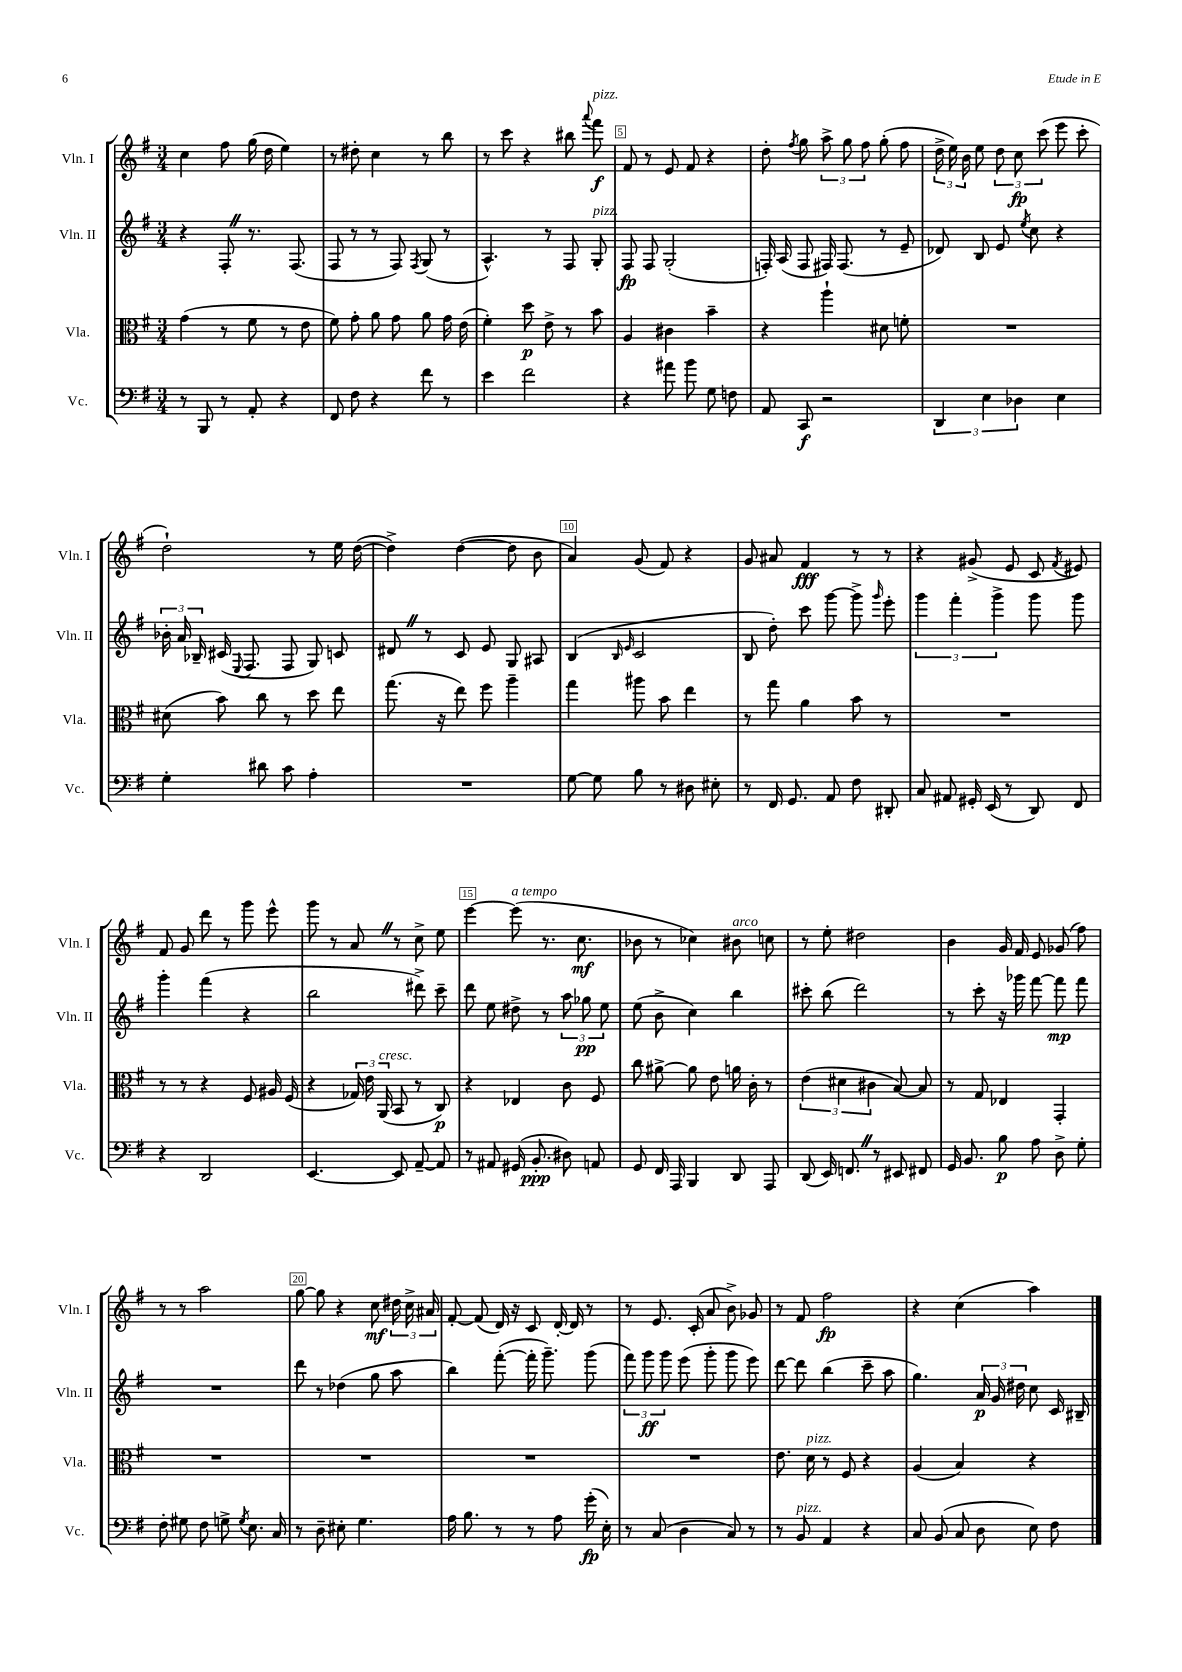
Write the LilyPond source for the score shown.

<<
\new StaffGroup <<
\new Staff = "s0" \with { instrumentName = "Vln. I" shortInstrumentName = "Vln. I" } {
    \clef treble \key g \major \numericTimeSignature \time 3/4
    \autoBeamOff c''4 fis''8 g''16( d''16 e''4) |
    r8 dis''8-. c''4 r8 b''8 |
    r8 c'''8 r4 bis''8 \appoggiatura { a'''8 } fis'''8\f^\markup { \italic "pizz." } |
    fis'8 r8 e'8 fis'8 r4 |
    d''8-. \acciaccatura { fis''8 } g''8 \tuplet 3/2 { a''8-> g''8 fis''8 } g''8-.( fis''8 |
    \tuplet 3/2 { d''16-> e''16) b'16 } e''8 \tuplet 3/2 { d''8 c''8\fp c'''8( } e'''8 c'''8-. |
    d''2-!) r8 e''16 d''16~( |
    d''4->) d''4~( d''8 b'8 |
    a'4) g'8( fis'8) r4 |
    g'8 ais'8 fis'4\fff r8 r8 |
    r4 gis'8->( e'8 c'8 \acciaccatura { fis'8 } eis'8) |
    fis'8 g'8 d'''8 r8 g'''8 e'''8-^ |
    g'''8 r8 a'8 \once \override BreathingSign.text = \markup { \musicglyph "scripts.caesura.straight" } \breathe r8 c''8-> e''8 |
    e'''4~ e'''8^\markup { \italic "a tempo" }( r8. c''8.\mf |
    bes'8 r8 ces''4) bis'8^\markup { \italic "arco" } c''8 |
    r8 e''8-. dis''2 |
    b'4 g'16 fis'16 e'8 ges'8( fis''8) |
    r8 r8 a''2 |
    g''8~ g''8 r4 c''8\mf \tuplet 3/2 { dis''16 c''16-> ais'16 } |
    fis'8~-. fis'8( d'16) r16 c'8 d'16~-. d'16 r8 |
    r8 e'8. c'16-.( a'8 b'8->) ges'8 |
    r8 fis'8 fis''2\fp |
    r4 c''4( a''4) \bar "|." |
}
\new Staff = "s1" \with { instrumentName = "Vln. II" shortInstrumentName = "Vln. II" } {
    \clef treble \key g \major \numericTimeSignature \time 3/4
    \autoBeamOff r4 fis8-. \once \override BreathingSign.text = \markup { \musicglyph "scripts.caesura.straight" } \breathe r8. fis8.( |
    fis8 r8 r8 fis8) \acciaccatura { fis8 } g8( r8 |
    a4.-^) r8 fis8 g8-.^\markup { \italic "pizz." } |
    fis8\fp fis8 g2-.( |
    f16-.) a16( f8 fis16) fis8.( r8 e'8-- |
    des'8) b8 e'8 \acciaccatura { e''8 } c''8 r4 |
    \tuplet 3/2 { bes'16-. a'16 bes16-- } cis'16( \appoggiatura { e8 } fis8. fis8 g8) c'8 |
    dis'8 \once \override BreathingSign.text = \markup { \musicglyph "scripts.caesura.straight" } \breathe r8 c'8 e'8 g8 ais8 |
    b4( \grace { b16 e'16 } c'2 |
    b8 d''8-.) c'''8 g'''8~ g'''8-> \grace { g'''16 } e'''8-. |
    \tuplet 3/2 { g'''4 fis'''4-. g'''4-> } g'''8 g'''8 |
    g'''4-. fis'''4( r4 |
    b''2 dis'''8->) c'''8-- |
    d'''8 e''8 dis''8-> r8 \tuplet 3/2 { a''8 ges''8\pp e''8 } |
    e''8( b'8-> c''4) b''4 |
    cis'''8-. b''8( d'''2) |
    r8 c'''8-. r16 ges'''16 fis'''8~ fis'''8\mp fis'''8 |
    R2. |
    d'''8 r8 des''4( g''8 a''8 |
    b''4) fis'''8~-.( fis'''16-. g'''8.--) g'''8( |
    \tuplet 3/2 { fis'''8) g'''8\ff g'''8 } e'''8( g'''8-. g'''8 e'''8) |
    d'''8~ d'''8 b''4( c'''8-- a''8 |
    g''4.) \tuplet 3/2 { a'16\p g'16 dis''16 } c''8 c'16 bis16-- \bar "|." |
}
\new Staff = "s2" \with { instrumentName = "Vla." shortInstrumentName = "Vla." } {
    \clef alto \key g \major \numericTimeSignature \time 3/4
    \autoBeamOff g'4( r8 fis'8 r8 e'8 |
    fis'8) g'8-. a'8 g'8 a'8 g'16 e'16( |
    fis'4-.) d''8\p e'8-> r8 b'8 |
    a4 cis'4 b'4-- |
    r4 a''4-! dis'8 f'8-. |
    R2. |
    dis'8( b'8) c''8 r8 d''8 e''8 |
    g''8.( r16 e''8) fis''8 a''4-- |
    g''4 ais''8 b'8 e''4 |
    r8 g''8 a'4 b'8 r8 |
    R2. |
    r8 r8 r4 fis8 ais16 fis16( |
    r4 \tuplet 3/2 { ges16) e'16 a,16^\markup { \italic "cresc." }( } b,8 r8 c8\p) |
    r4 ees4 c'8 fis8 |
    c''8 ais'8~-> ais'8 e'8 a'16 c'16-. r8 |
    \tuplet 3/2 { e'4( dis'4 cis'4 } b8~) b8 |
    r8 g8 ees4 g,4-. |
    R2. |
    R2. |
    R2. |
    R2. |
    e'8. d'16^\markup { \italic "pizz." } r8 fis8 r4 |
    a4( b4) r4 \bar "|." |
}
\new Staff = "s3" \with { instrumentName = "Vc." shortInstrumentName = "Vc." } {
    \clef bass \key g \major \numericTimeSignature \time 3/4
    \autoBeamOff r8 b,,8 r8 a,8-. r4 |
    fis,8 fis8 r4 fis'8 r8 |
    e'4 fis'2 |
    r4 ais'8 b'8 g8 f8 |
    a,8 c,8\f r2 |
    \tuplet 3/2 { d,4 e4 des4 } e4 |
    g4-. dis'8 c'8 a4-. |
    R2. |
    g8~ g8 b8 r8 dis8 eis8-. |
    r8 fis,16 g,8. a,8 fis8 dis,8-. |
    c8 ais,8 gis,16-. e,16( r8 d,8) fis,8 |
    r4 d,2 |
    e,4.~ e,8 a,8~-- a,8 |
    r8 ais,8 gis,16( b,8.-.\ppp dis8) a,8 |
    g,8 fis,16 a,,16 b,,4 d,8 a,,8 |
    d,8( e,16) f,8. \once \override BreathingSign.text = \markup { \musicglyph "scripts.caesura.straight" } \breathe r8 eis,8 fis,8 |
    g,16 b,8. b8\p a8 d8-> g8-. |
    fis8-. gis8 fis8 g8-> \acciaccatura { g8 } e8. c16 |
    r8 d8-- eis8-. g4. |
    a16 b8. r8 r8 a8 g'16-.\fp( e16-.) |
    r8 c8( d4 c8) r8 |
    r8 b,8^\markup { \italic "pizz." } a,4 r4 |
    c8 b,8( c8 d8 e8) fis8 \bar "|." |
}
>>
>>
\layout { \context { \Score currentBarNumber = #2 \override BarNumber.break-visibility = ##(#f #t #t) barNumberVisibility = #(every-nth-bar-number-visible 5) \override BarNumber.stencil = #(make-stencil-boxer 0.1 0.3 ly:text-interface::print) } }
